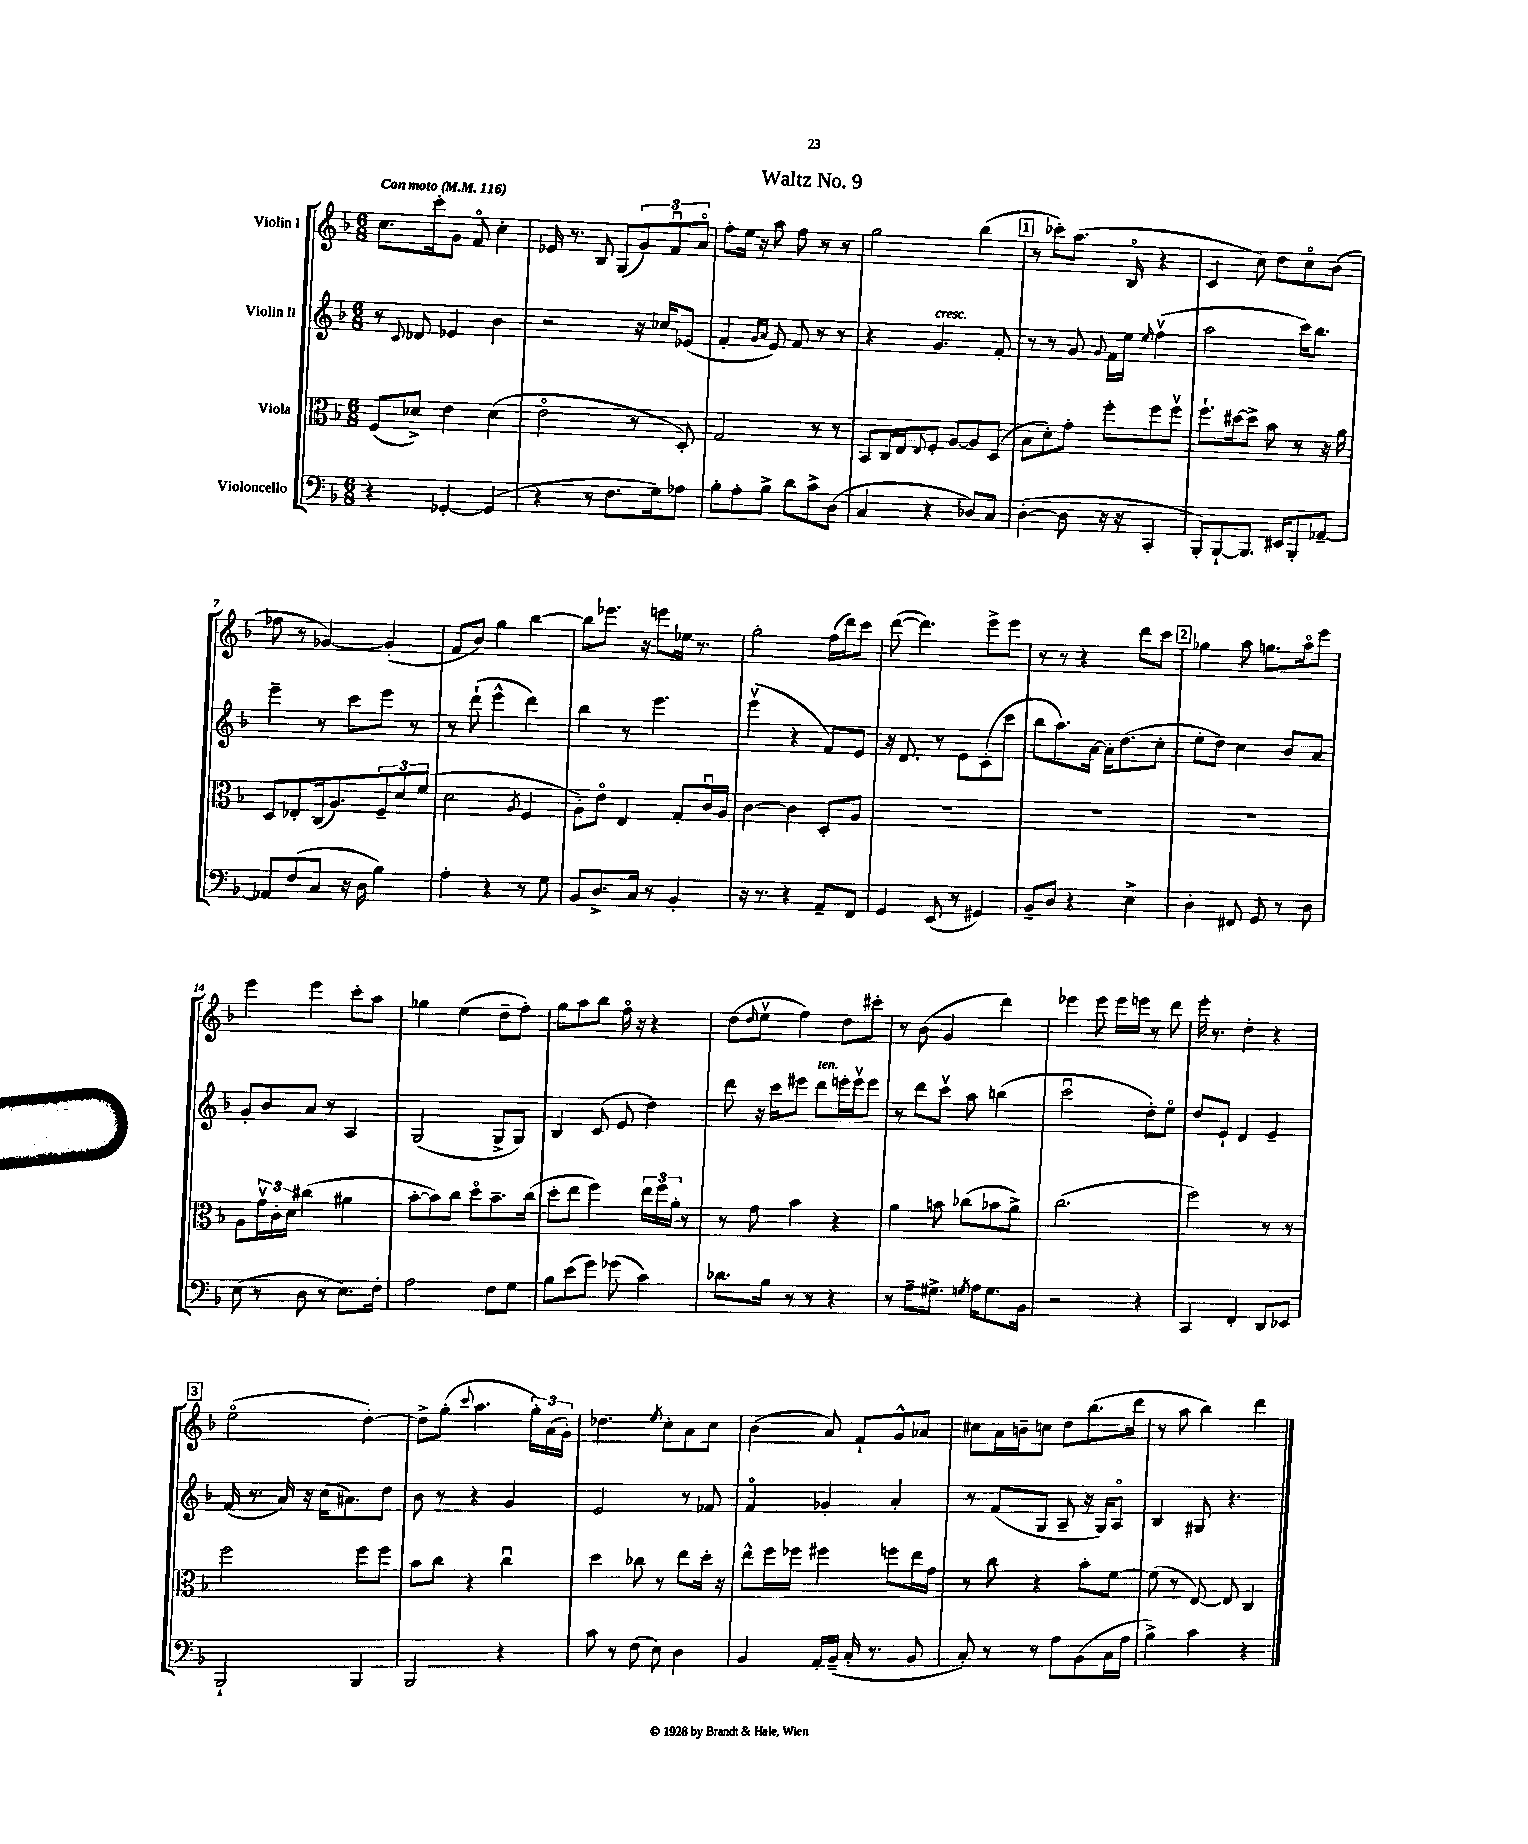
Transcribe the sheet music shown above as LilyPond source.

\header { title = "Waltz No. 9" }
<<
\new StaffGroup <<
\new Staff = "s0" \with { instrumentName = "Violin I" } {
    \clef treble \key f \major \numericTimeSignature \time 6/8 \tempo "Con moto" 4 = 116
    c''8. c'''16-. g'8 f'8\flageolet c''4-. |
    ees'16 r8. bes8 g8( \tuplet 3/2 { g'8) f'8\downbow a'8\flageolet } |
    f''8-. e''16 r16 a''8 f''8 r8 r8 |
    g''2 bes''4( |
    \mark \markup { \box "1" } r8 ces'''8-.) a''8.( bes16\flageolet r4 |
    c'4 c''8) d''8 c''8\flageolet bes'8( |
    fes''8 r8 ges'4~) ges'4-.( |
    f'8 bes'8) g''4 bes''4~ |
    bes''8 ees'''8. r16 e'''8 ees''16 r8. |
    g''2-. f''16( d'''16) c'''8 |
    d'''8~( d'''4.) e'''8-> e'''8 |
    r8 r8 r4 d'''8 c'''8 |
    \mark \markup { \box "2" } ges''4 a''8 g''8. a''16\flageolet e'''8 |
    e'''4 e'''4 c'''8-. a''8 |
    ges''4 e''4( d''8-- f''8-.) |
    g''8 a''8 bes''8 f''16\flageolet r16 r4 |
    d''8( \grace { d''16 } e''8\upbow f''4) d''8 cis'''8-. |
    r8 bes'8( g'4 d'''4) |
    ees'''4 ees'''8 ees'''16 e'''16 r8 d'''8 |
    e'''16-. r8. d''4-. r4 |
    \mark \markup { \box "3" } e''2\flageolet( d''4~-.) |
    d''8-> g''8-.( \appoggiatura { c'''8 } a''4. \tuplet 3/2 { g''16-.) a'16( g'16-.) } |
    des''4. \acciaccatura { e''8 } c''8-. a'8 c''8 |
    bes'4( a'8) f'8-! g'8-^ aes'8 |
    cis''8 a'16 b'16-- c''8 d''8 bes''8.( d'''16 |
    r8 a''8 bes''4) d'''4 \bar "|." |
}
\new Staff = "s1" \with { instrumentName = "Violin II" } {
    \clef treble \key f \major \numericTimeSignature \time 6/8
    r8 \appoggiatura { c'8 } des'8 ees'4 bes'4 |
    r2 r16 ces''16 ees'8( |
    f'4-. \grace { g'16 a'16 } e'8) f'8 r8 r8 |
    r4 g'4.^\markup { \italic "cresc." } f'8-. |
    \mark \markup { \box "1" } r8 r8 g'8 \appoggiatura { g'8 } f'16 e''16 \grace { e''16 } f''4\upbow( |
    a''2 c'''16) bes''8. |
    e'''4-- r8 c'''8 e'''8 r8 |
    r8 d'''8-!( e'''4-^ d'''4) |
    bes''4 r8 e'''4. |
    e'''4\upbow( r4 f'8) e'8 |
    r16 d'8. r8 e'8 c'8-.( c'''8 |
    bes''8 a''8.) a'16~ a'16-. d''8.( c''8-. |
    \mark \markup { \box "2" } e''8-. d''8) c''4 bes'8 a'8 |
    g'8-. bes'8 a'8 r8 a4 |
    g2( g8-> g8) |
    bes4 c'8( e'8 d''4) |
    d'''8 r16 c'''16 eis'''8 d'''8^\markup { \italic "ten." } e'''16-. e'''16\upbow e'''8 |
    r8 d'''8 c'''8\upbow a''8 b''4( |
    c'''2\downbow d''8-.) e''8\flageolet |
    d''8 e'8-! d'4 e'4-- |
    \mark \markup { \box "3" } f'16( r8. a'16) r16 c''16( ais'8.) d''8 |
    bes'8 r8 r4 g'4 |
    e'2 r8 fes'8 |
    f'4\flageolet ges'4-. a'4-. |
    r8 f'8( g8 a8-- r16 g16) a8\flageolet |
    bes4 gis8 r4. \bar "|." |
}
\new Staff = "s2" \with { instrumentName = "Viola" } {
    \clef alto \key f \major \numericTimeSignature \time 6/8
    f8( des'8->) e'4 des'4( |
    e'2\flageolet r8 d8-.) |
    g2 r8 r8 |
    bes,8 c16 e16 \appoggiatura { e8 } f8-. a8~ a8 d8( |
    \mark \markup { \box "1" } bes8 d'8-.) g'8-. f''8-. f''8 f''8\upbow |
    f''8.-! dis''16~ dis''8-> bes'8 r8 r16 a'16 |
    d8 ees8-. c16( a8.) \tuplet 3/2 { f8-- d'8 f'8( } |
    d'2 \acciaccatura { a8 } f4 |
    a8-.) e'8\flageolet e4 g8-. c'16\downbow a16 |
    c'4~ c'4 d8-. a8 |
    R2. |
    R2. |
    \mark \markup { \box "2" } R2. |
    a8 \tuplet 3/2 { g'16\upbow c'16-. d'16 } cis''4( ais'4 |
    bes'8~-. bes'8) c''8 d''8\flageolet bes'8.-- c''16( |
    d''8-. e''8 f''4) \tuplet 3/2 { e''16 f''16 a'16-. } r8 |
    r8 g'8 bes'4 r4 |
    a'4 b'8 ces''8( bes'8 a'8->) |
    c''2.( |
    f''2) r8 r8 |
    \mark \markup { \box "3" } f''2 f''8 f''8 |
    bes'8 c''8 r4 c''4\downbow |
    d''4 ces''8 r8 e''8 d''16-. r16 |
    e''8-^ f''16 fes''16 fis''4 f''8 e''16 g'16 |
    r8 c''8 r4 bes'8-. f'8~ |
    f'8( r8 e8~) e8 c4 \bar "|." |
}
\new Staff = "s3" \with { instrumentName = "Violoncello" } {
    \clef bass \key f \major \numericTimeSignature \time 6/8
    r4 ges,4~-. ges,4( |
    r4 r8 f8. g16) aes8 |
    bes8-. a8-. bes8-> d'8 c'8-> d8( |
    c4 r4 des8) c8 |
    \mark \markup { \box "1" } d4~-.( d8 r16 r16 c,4-. |
    bes,,8-.) bes,,8~-! bes,,8. eis,16 bes,,8-. aes,8~-- |
    aes,8 f8( c8 r16 d16 bes4) |
    a4-. r4 r8 g8 |
    bes,8 d8.-> c16 r8 bes,4-. |
    r16 r8. r4 a,8-- f,8 |
    g,4 e,8( r8 gis,4) |
    bes,8-- d8 r4 e4-> |
    \mark \markup { \box "2" } d4-. fis,8 g,8 r8 d8 |
    e8( r8 d8 r8 e8.) f16-. |
    a2 f8 g8 |
    bes8 e'8( g'8) ges'8( c'4) |
    des'8. bes16 r8 r8 r4 |
    r8 a8-- gis8.-> \acciaccatura { g8 } a16 g8. bes,16 |
    r2 r4 |
    c,4 f,4-. d,8 ees,8 |
    \mark \markup { \box "3" } bes,,2-! bes,,4 |
    bes,,2 r4 |
    c'8 r8 f8( e8) d4 |
    bes,4 a,16-. bes,16--( c16-. r8. bes,8 |
    c8-.) r8 r8 a8 bes,8( c16 a16 |
    bes4->) c'4 r4 \bar "|." |
}
>>
>>
